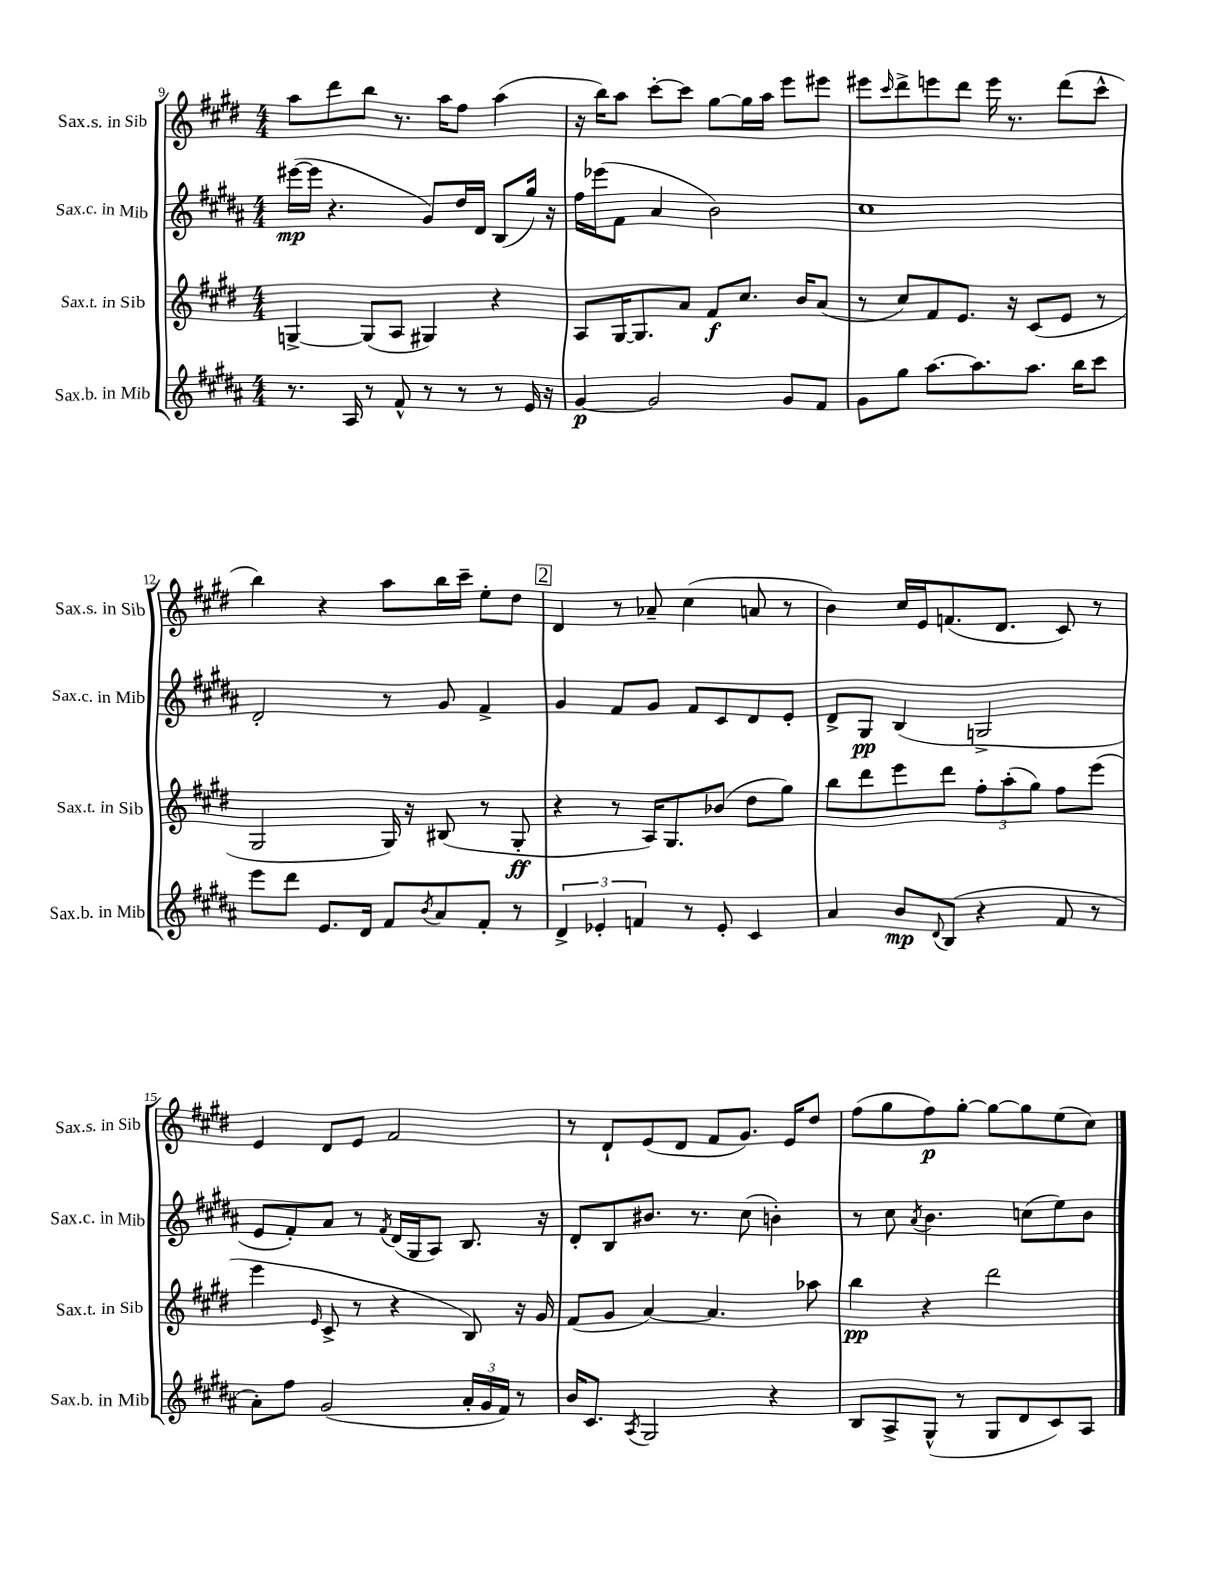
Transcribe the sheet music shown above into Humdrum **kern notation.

**kern	**kern	**kern	**kern
*staff4	*staff3	*staff2	*staff1
*clefG2	*clefG2	*clefG2	*clefG2
*k[f#c#g#d#a#]	*k[f#c#g#d#]	*k[f#c#g#d#a#]	*k[f#c#g#d#]
*M4/4	*M4/4	*M4/4	*M4/4
8.r	[4G^	([16eee#	8aa
.	.	16eee#]	.
.	.	4.r	8ddd#
16A#	.	.	.
8r	(8G]	.	8bb
8f#^^	8A	.	8.r
8r	4G#)	8g#)	.
.	.	.	16aa
8r	.	16dd#	8ff#
.	.	16d#	.
8r	4r	(8B	(4aa
16e	.	16gg#)	.
16r	.	16r	.
=	=	=	=
[4g#	8A	16ff#	16r
.	.	(16eee-	16bb)
.	[16G#	8f#	8aa
.	8.G#]	.	.
2g#]	.	4a#	[8ccc#'
.	8a	.	8ccc#]
.	8f#	2b)	[8gg#
.	8.cc#	.	16gg#]
.	.	.	16aa
8g#	.	.	8eee
.	16b	.	.
8f#	(8a	.	8eee#
=	=	=	=
8g#	8r	1cc#	8eee#
.	.	.	16qqccc#
8gg#	8cc#)	.	8ddd#^
[8.aa#	8f#	.	8eee
.	8.e	.	8ddd#
8.aa#]	.	.	.
.	.	.	16eee
.	16r	.	8.r
8.aa#	(8c#	.	.
.	8e	.	(8ddd#
16bb	.	.	.
8ccc#	8r	.	8ccc#^^
=	=	=	=
8eee	2G#	2d#'	4bb)
8ddd#	.	.	.
8.e	.	.	4r
16d#	.	.	.
8f#	16G#)	8r	8aa
.	16r	.	.
8qb	.	.	.
8a#	(8B#	8g#	16bb
.	.	.	16ccc#~
8f#'	8r	4f#^	8ee'
8r	8G#'	.	8dd#
=	=	=	=
6d#^	4r	4g#	4d#
6e-'	.	.	.
.	8r	8f#	8r
6f	.	.	.
.	16A)	8g#	8a-~
.	8.G#	.	.
8r	.	8f#	(4cc#
8e-'	(8b-	8c#	.
4c#	8dd#	8d#	8a
.	8gg#)	8e'	8r
=	=	=	=
4a#	8bb	8d#^	4b)
.	8ddd#	8G#	.
8b	8eee	(4B	16cc#
.	.	.	16e
8qqd#	.	.	.
(8B	8ddd#	.	(8.f
4r	12ff#'	2G^	.
.	.	.	8.d#
.	(12aa'	.	.
.	12gg#)	.	.
8f#	8ff#	.	8c#)
8r	(8eee	.	8r
=	=	=	=
8a#')	4eee	8e	4e
8ff#	.	8f#')	.
.	16qqe	.	.
(2g#	8c#^	8a#	8d#
.	8r	8r	8e
.	.	8qf#	.
.	4r	(16d#	2f#
.	.	16G#	.
.	.	8A#)	.
24a#'	8B)	8.B	.
24g#	.	.	.
24f#)	.	.	.
8r	16r	.	.
.	16g#	16r	.
=	=	=	=
16b	(8f#	8d#'	8r
8.c#	.	.	.
.	8g#	8B	8d#`
8qA#	.	.	.
2G#	[4a)	8.b#	(8e
.	.	.	8d#
.	.	8.r	.
.	4.a]	.	8f#
.	.	(8cc#	8.g#)
4r	.	4b')	.
.	.	.	16e
.	8aa-	.	8dd#
=	=	=	=
8B	4bb	8r	(8ff#
8A#^	.	8cc#	8gg#
.	.	8qa#	.
(8G#^^	4r	4.b	8ff#)
8r	.	.	[8gg#'
8G#	2ddd#	.	8gg#_
8d#	.	(8cc	8gg#]
8c#)	.	8ee)	(8ee
8A#	.	8b	8cc#)
==	==	==	==
*-	*-	*-	*-
